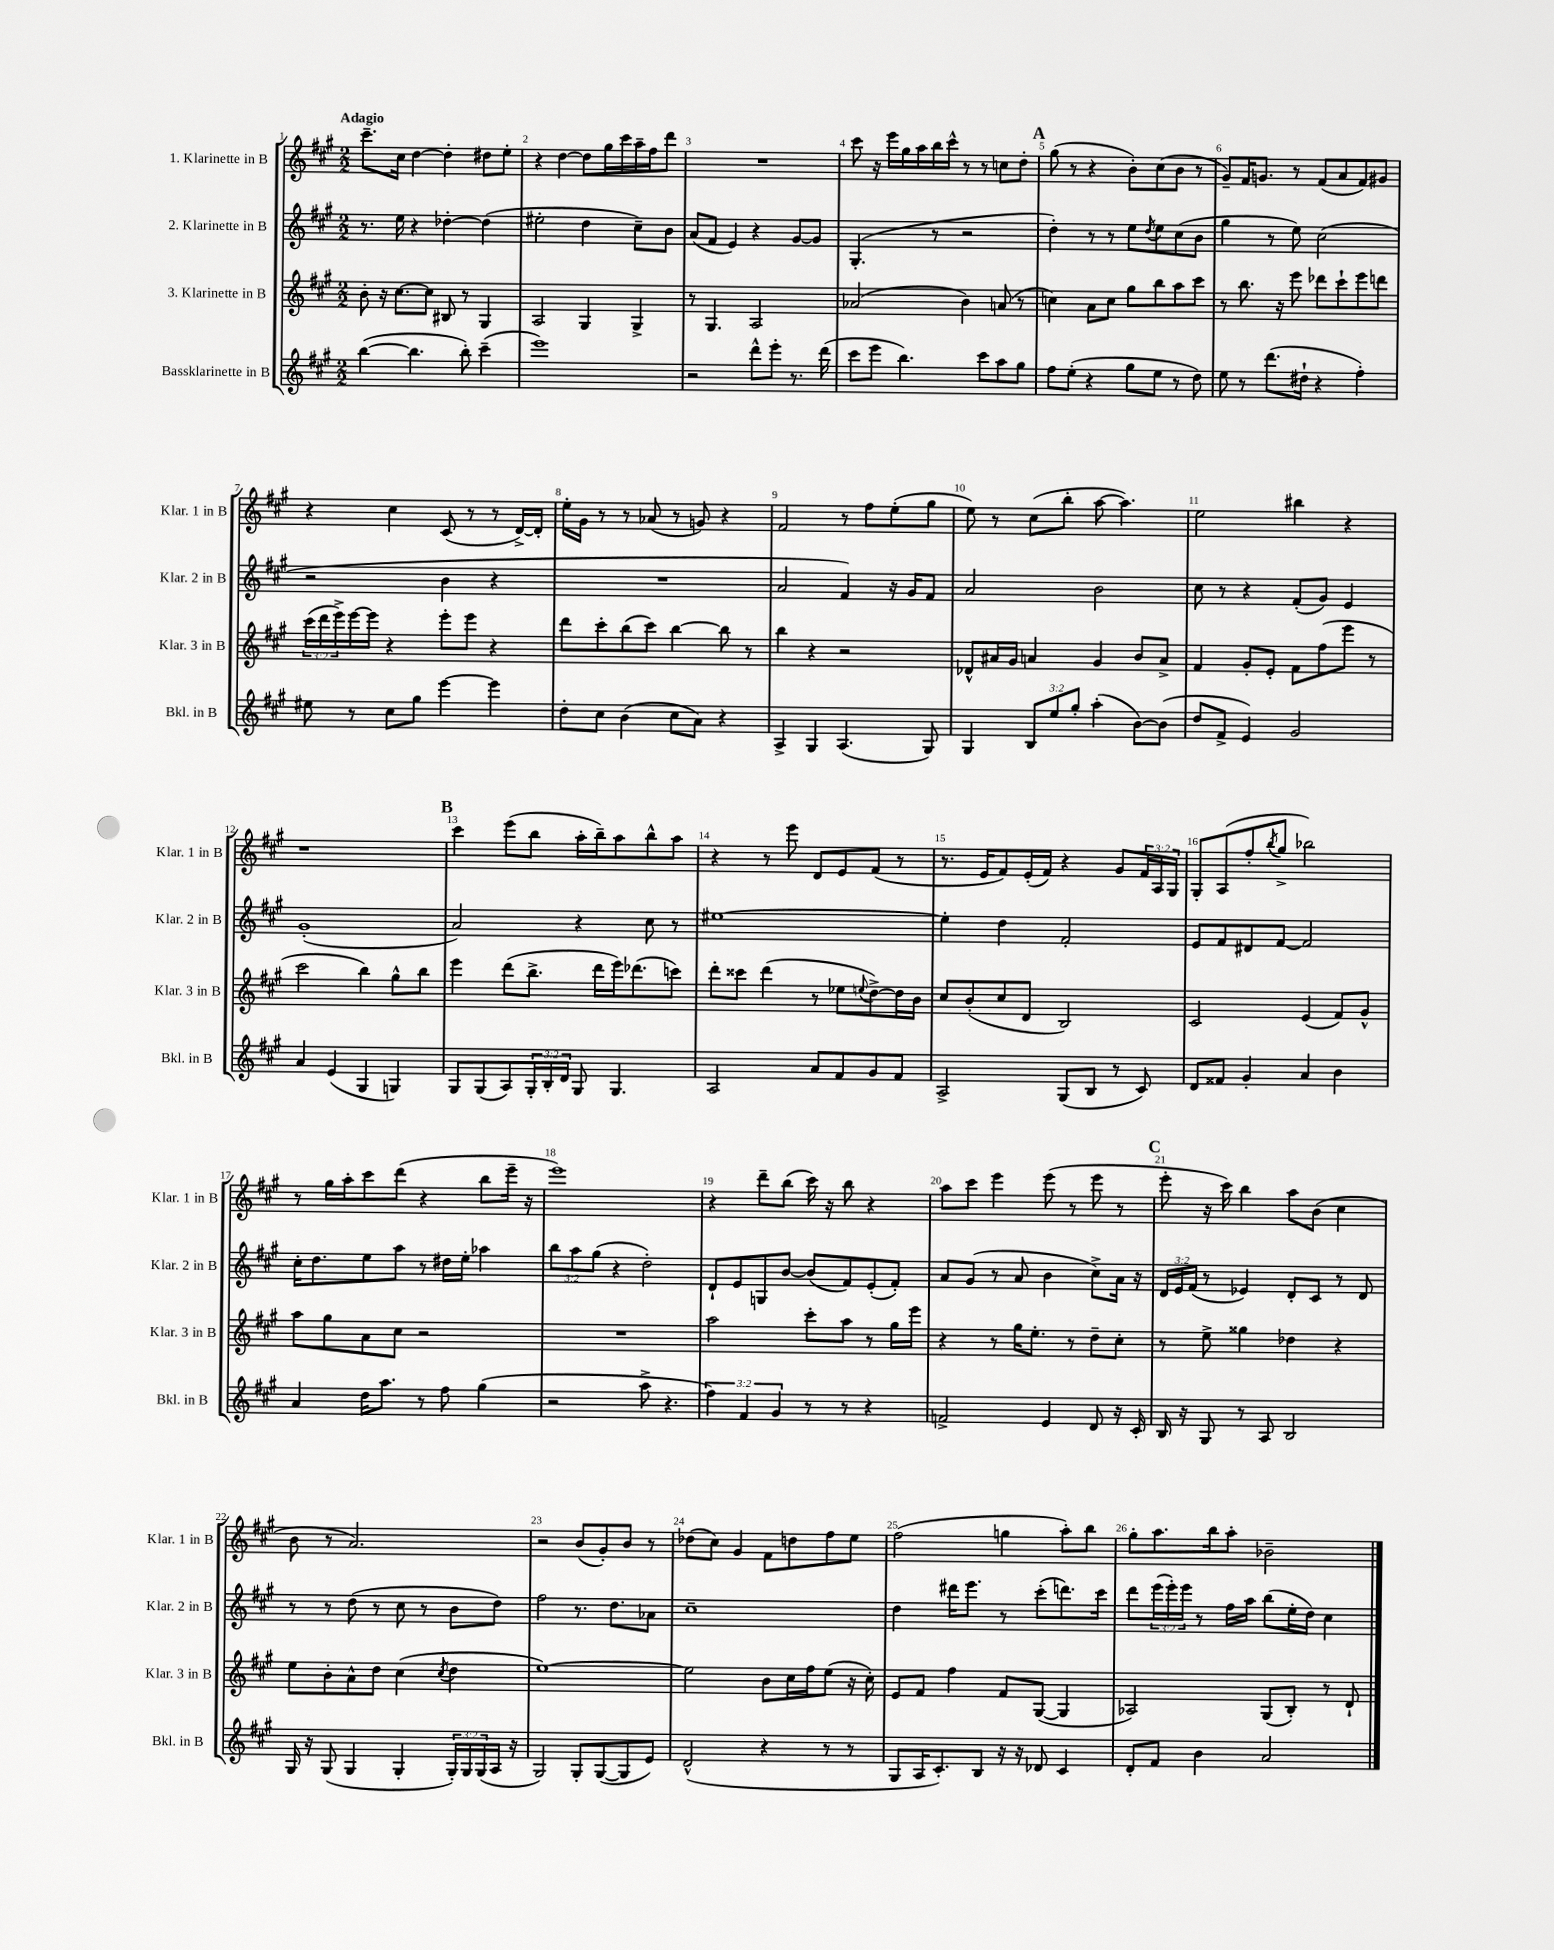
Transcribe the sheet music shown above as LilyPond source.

<<
\new StaffGroup <<
\new Staff = "s0" \with { instrumentName = "1. Klarinette in B" shortInstrumentName = "Klar. 1 in B" } {
    \clef treble \key a \major \numericTimeSignature \time 2/2 \override Staff.TupletNumber.text = #tuplet-number::calc-fraction-text \tempo "Adagio"
    cis'''8.-- cis''16 d''4~ d''4-. dis''8 e''8-. |
    r4 d''4~ d''8 gis''16 cis'''16 a''16-- fis''16 d'''8 |
    R1 |
    cis'''8 r16 e'''16 gis''16 a''16 b''16 cis'''16-^ r8 r8 c''8 d''8-. |
    \mark \markup { \bold "A" } gis''8( r8 r4 b'8-.) cis''8( b'8 r8 |
    gis'8--) fis'16 g'8. r8 fis'8( a'8 fis'8) gis'8 |
    r4 cis''4 cis'8( r8 r8 d'16~->) d'16-. |
    e''16-. gis'16 r8 r8 aes'8( r8 g'8) r4 |
    fis'2 r8 fis''8 e''8-.( gis''8 |
    e''8) r8 cis''8( b''8-. a''8~ a''4.) |
    e''2 bis''4 r4 |
    r1 |
    \mark \markup { \bold "B" } cis'''4 e'''8( b''8 a''16-. b''16--) a''8 b''8-^ a''8 |
    r4 r8 e'''8 d'8 e'8 fis'8( r8 |
    r8. e'16 fis'8) e'16-.( fis'16) r4 gis'8 \tuplet 3/2 { fis'16 a16 gis16 } |
    gis8-. a8( fis''8-. \acciaccatura { b''8 } gis''8-> bes''2) |
    r8 gis''16 a''16-. cis'''8 d'''8( r4 b''8 e'''16-- r16 |
    e'''1) |
    r4 d'''8-- b''8( cis'''16) r16 b''8 r4 |
    a''8 cis'''8 e'''4 e'''8( r8 e'''8 r8 |
    \mark \markup { \bold "C" } e'''8-. r16 cis'''16) b''4 a''8 b'8( cis''4 |
    b'8 r8 a'2.) |
    r2 b'8( gis'8-.) b'8 r8 |
    des''8( cis''8) gis'4 fis'8 d''8 fis''8 e''8 |
    fis''2( g''4 a''8-.) b''8 |
    gis''8-. a''8. b''16 a''8-. bes'2-- \bar "|." |
}
\new Staff = "s1" \with { instrumentName = "2. Klarinette in B" shortInstrumentName = "Klar. 2 in B" } {
    \clef treble \key a \major \numericTimeSignature \time 2/2 \override Staff.TupletNumber.text = #tuplet-number::calc-fraction-text
    r8. e''16 r4 des''4~-. des''4( |
    eis''2-. d''4 cis''8--) b'8 |
    a'8( fis'8 e'4) r4 gis'8~ gis'8 |
    gis4.-.( r8 r2 |
    \mark \markup { \bold "A" } d''4-.) r8 r8 e''8 \acciaccatura { d''8 } e''8 cis''8( b'8 |
    gis''4 r8 e''8) cis''2( |
    r2 b'4 r4 |
    R1 |
    a'2 fis'4) r16 gis'16 fis'8 |
    a'2 b'2 |
    cis''8 r8 r4 fis'8-.( gis'8) e'4 |
    gis'1-.( |
    \mark \markup { \bold "B" } a'2) r4 cis''8 r8 |
    eis''1~ |
    eis''4-. d''4 fis'2-. |
    e'8 fis'8 dis'8 fis'8~ fis'2 |
    cis''16-. d''8. e''8 a''8 r8 dis''16 e''16-. aes''4 |
    \tuplet 3/2 { b''8 a''8 gis''8( } r4 d''2-.) |
    d'8-! e'8 g8 b'8~ b'8( fis'8) e'8-.( fis'8-.) |
    a'8 gis'8( r8 a'8 b'4 cis''8->) a'16 r16 |
    \mark \markup { \bold "C" } \tuplet 3/2 { d'16 e'16 fis'16( } r8 ees'4) d'8-. cis'8 r8 d'8 |
    r8 r8 d''8( r8 cis''8 r8 b'8 d''8) |
    fis''2 r8. d''8. aes'8 |
    cis''1-- |
    d''4 dis'''16 e'''8. r8 cis'''8-.( d'''8.) cis'''16 |
    d'''8 \tuplet 3/2 { e'''16( e'''16-.) e'''16 } r8 fis''16 a''16 b''8( e''16-. d''16) cis''4 \bar "|." |
}
\new Staff = "s2" \with { instrumentName = "3. Klarinette in B" shortInstrumentName = "Klar. 3 in B" } {
    \clef treble \key a \major \numericTimeSignature \time 2/2 \override Staff.TupletNumber.text = #tuplet-number::calc-fraction-text
    b'8-. r16 cis''8.~ cis''8 bis8 r8 gis4 |
    a2 gis4 gis4-> |
    r8 gis4. a2 |
    aes'2( b'4) a'8( r8 |
    \mark \markup { \bold "A" } c''4) a'8 c''8 gis''8 b''8 a''8 cis'''8 |
    r8 b''8. r16 e'''8 des'''8 cis'''8-! e'''8 d'''8 |
    \tuplet 3/2 { cis'''16( d'''16 e'''16->) } e'''16~ e'''16 r4 e'''8-. e'''8 r4 |
    d'''8 cis'''8-. b''8( cis'''8) b''4~ b''8 r8 |
    b''4 r4 r2 |
    des'8-^ ais'16 gis'16 a'4 gis'4 b'8 a'8-> |
    fis'4 gis'8-. e'8-. fis'8 fis''8( e'''8 r8 |
    cis'''2 b''4) gis''8-^ b''8 |
    \mark \markup { \bold "B" } e'''4 d'''8( b''8.-> d'''16 e'''16) des'''8.( c'''8) |
    d'''8-. cisis'''8 d'''4( r8 ees''8 \appoggiatura { e''8 } d''8~->) d''16 b'16 |
    cis''8 b'8-.( cis''8 d'8 b2) |
    cis'2 e'4( fis'8) gis'8-^ |
    a''8 gis''8 a'8 cis''8 r2 |
    R1 |
    a''2 cis'''8-. a''8 r8 gis''16 e'''16 |
    r4 r8 gis''16 e''8.-. r8 d''8-- cis''8-. |
    \mark \markup { \bold "C" } r8 e''8-> gisis''4 des''4 r4 |
    e''8 b'8-. a'8-^ d''8 cis''4( \acciaccatura { cis''8 } d''4 |
    e''1~) |
    e''2 b'8 cis''16 fis''16 e''8( r16 cis''16-.) |
    e'8 fis'8 fis''4 fis'8 gis8~( gis4 |
    aes2) gis8( b8-.) r8 d'8-! \bar "|." |
}
\new Staff = "s3" \with { instrumentName = "Bassklarinette in B" shortInstrumentName = "Bkl. in B" } {
    \clef treble \key a \major \numericTimeSignature \time 2/2 \override Staff.TupletNumber.text = #tuplet-number::calc-fraction-text
    b''4~( b''4. b''8-.) cis'''4--( |
    e'''1) |
    r2 d'''8-^ e'''8-. r8. d'''16( |
    cis'''8 e'''8 b''4.) cis'''8 a''8 gis''8 |
    \mark \markup { \bold "A" } fis''8 e''8-.( r4 gis''8 e''8 r8 d''8) |
    e''8 r8 d'''8.( dis''16-! r4 fis''4-.) |
    eis''8 r8 cis''8 gis''8 e'''4~ e'''4 |
    d''8-. cis''8 b'4( cis''8 a'8) r4 |
    a4-> gis4 a4.( gis8) |
    gis4 \tuplet 3/2 { b8 e''8 gis''8-. } a''4-.( b'8~) b'8( |
    d''8 fis'8-> e'4) gis'2 |
    a'4 e'4( gis4 g4) |
    \mark \markup { \bold "B" } gis8 gis8( a8) \tuplet 3/2 { gis16-. b16-. d'16 } gis8 gis4. |
    a2 a'8 fis'8 gis'8 fis'8 |
    a2-> gis8( b8 r8 cis'8) |
    d'8 fisis'8 gis'4-. a'4 b'4 |
    a'4 d''16 a''8. r8 fis''8 gis''4( |
    r2 a''8-> r4. |
    \tuplet 3/2 { fis''4) fis'4 gis'4 } r8 r8 r4 |
    f'2-> e'4 d'8 r16 cis'16-. |
    \mark \markup { \bold "C" } b16 r16 gis8 r8 a8 b2 |
    gis16 r16 gis8( gis4 gis4-. \tuplet 3/2 { gis16-.) gis16 gis16( } a16 r16 |
    gis2) gis8-. gis8~( gis8 e'8) |
    d'2-^( r4 r8 r8 |
    gis8 a16 cis'8.-.) b8 r16 r16 des'8 cis'4 |
    d'8-. fis'8 b'4 a'2 \bar "|." |
}
>>
>>
\layout { \context { \Score \override BarNumber.break-visibility = ##(#f #t #t) barNumberVisibility = #all-bar-numbers-visible } }
